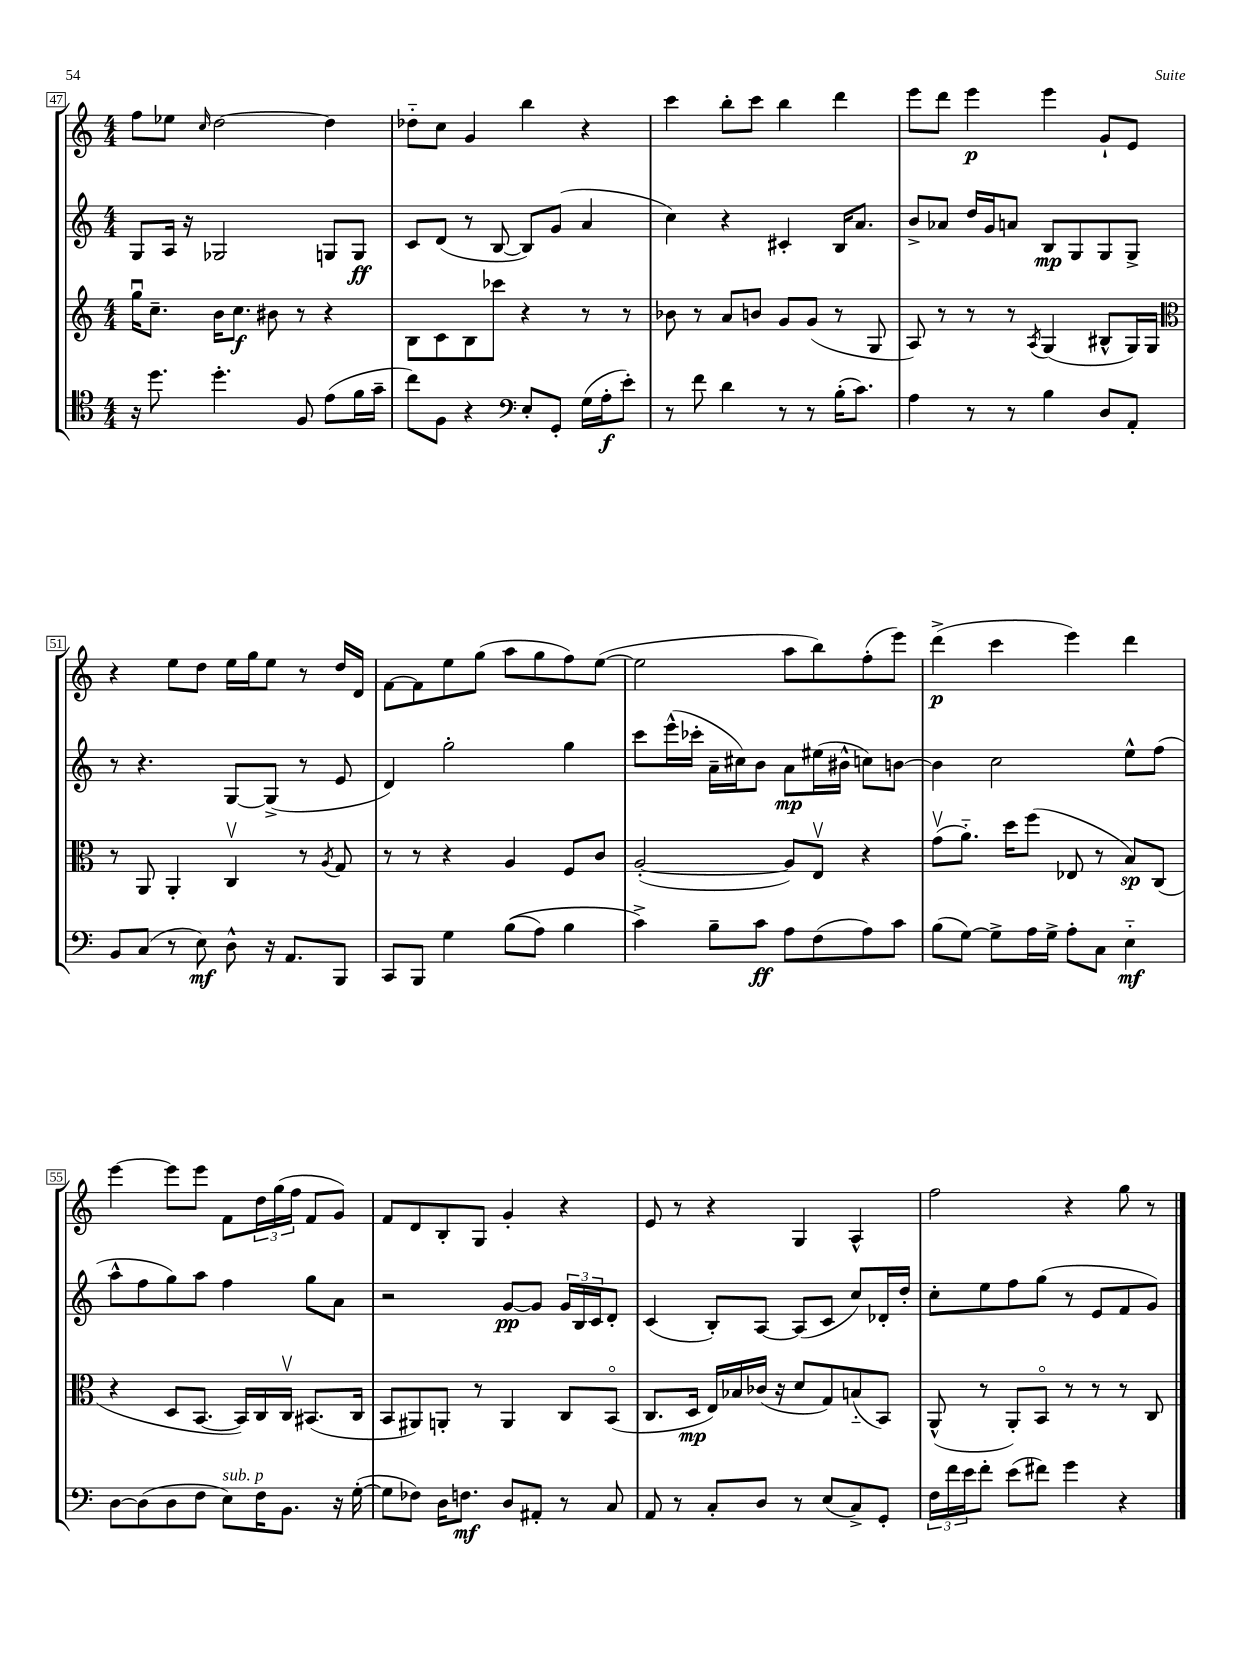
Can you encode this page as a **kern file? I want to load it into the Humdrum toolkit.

**kern	**kern	**kern	**kern
*staff4	*staff3	*staff2	*staff1
*clefC4	*clefG2	*clefG2	*clefG2
*k[]	*k[]	*k[]	*k[]
*M4/4	*M4/4	*M4/4	*M4/4
16r	16ggu	8G	8ff
8.dd	8.cc~	.	.
.	.	16A	8ee-
.	.	16r	.
.	.	.	16qqcc
4.dd'	16b	2G-	[2dd
.	8.cc	.	.
.	8b#	.	.
8F	8r	.	.
(8e	4r	8G	4dd]
16f	.	8G	.
16g~	.	.	.
=	=	=	=
8cc)	8B	8c	8dd-'~
8F	8c	(8d	8cc
4r	8B	8r	4g
.	8ccc-	[8B	.
*clefF4	*	*	*
8E'	4r	8B])	4bb
8GG'	.	(8g	.
(16G	8r	4a	4r
16A'	.	.	.
8e')	8r	.	.
=	=	=	=
8r	8b-	4cc)	4ccc
8f	8r	.	.
4d	8a	4r	8bb'
.	8b	.	8ccc
8r	8g	4c#'	4bb
8r	(8g	.	.
(16B'	8r	16B	4ddd
8.c)	.	8.a	.
.	8G	.	.
=	=	=	=
4A	8A)	8b^	8eee
.	8r	8a-	8ddd
8r	8r	16dd	4eee
.	.	16g	.
8r	8r	8a	.
.	8qA	.	.
4B	(4G	8B	4eee
.	.	8G	.
8D	8B#^^	8G	8g`
8AA'	16G)	8G^	8e
.	16G	.	.
=	=	=	=
*	*clefC3	*	*
8BB	8r	8r	4r
(8C	8AA	4.r	.
8r	4AA'	.	8ee
8E)	.	.	8dd
8D^^	4Cv	[8G	16ee
.	.	.	16gg
16r	.	(8G^]	8ee
8.AA	.	.	.
.	8r	8r	8r
.	8qA	.	.
8BBB	8G	8e	16dd
.	.	.	16d
=	=	=	=
8CC	8r	4d)	[8f
8BBB	8r	.	8f]
4G	4r	2gg'	8ee
.	.	.	(8gg
&((8B	4A	.	8aa
8A)	.	.	8gg
4B	8F	4gg	8ff)
.	8c	.	([8ee
=	=	=	=
4c^&)	([2A'	8ccc	2ee]
.	.	(16eee^^	.
.	.	16ccc-'	.
8B~	.	16a~	.
.	.	16cc#)	.
8c	.	8b	.
8A	8A])	8a	8aa
(8F	8Ev	(16ee#	8bb)
.	.	16b#^^	.
8A)	4r	8cc)	(8ff'
8c	.	[8b	8eee)
=	=	=	=
(8B	(8gv	4b]	(4ddd^
[8G)	8.a'~)	.	.
8G^]	.	2cc	4ccc
.	16dd	.	.
16A	(8ff	.	.
16G^	.	.	.
8A'	8E-	.	4eee)
8C	8r	.	.
4E'~	8B)	8ee^^	4ddd
.	(8C	(8ff	.
=	=	=	=
[8D	4r	8aa^^	[4eee
(8D]	.	8ff	.
8D	8D	8gg)	8eee]
8F	[8.BB	8aa	8eee
8E)	.	4ff	8f
.	16BB])	.	.
16F	16C	.	24dd
.	.	.	(24gg
8.BB	16Cv	.	.
.	.	.	24ff
.	(8.BB#	8gg	8f
16r	.	8a	8g)
([16G'	16C	.	.
=	=	=	=
8G]	8BB	2r	8f
8F-)	8AA#)	.	8d
16D	8AA'	.	8B'
8.F	.	.	.
.	8r	.	8G
8D	4AA	[8g	4g'
8AA#'	.	8g]	.
8r	8C	24g	4r
.	.	24B	.
.	.	24c	.
8C	(8BBo	8d'	.
=	=	=	=
8AA	8.C	(4c	8e
8r	.	.	8r
.	16D	.	.
8C'	16E)	8B')	4r
.	16B-	.	.
8D	(16c-	[8A	.
.	16r	.	.
8r	8d	(8A]	4G
(8E	8G)	8c	.
8C^)	(8B'~	8cc)	4A^^
8GG'	8BB)	16d-'	.
.	.	16dd'	.
=	=	=	=
24F	(8AA^^	8cc'	2ff
24f	.	.	.
24e	.	.	.
8f'	8r	8ee	.
(8e	8AA')	8ff	.
8f#)	8BBo	(8gg	.
4g	8r	8r	4r
.	8r	8e	.
4r	8r	8f	8gg
.	8C	8g)	8r
==	==	==	==
*-	*-	*-	*-
